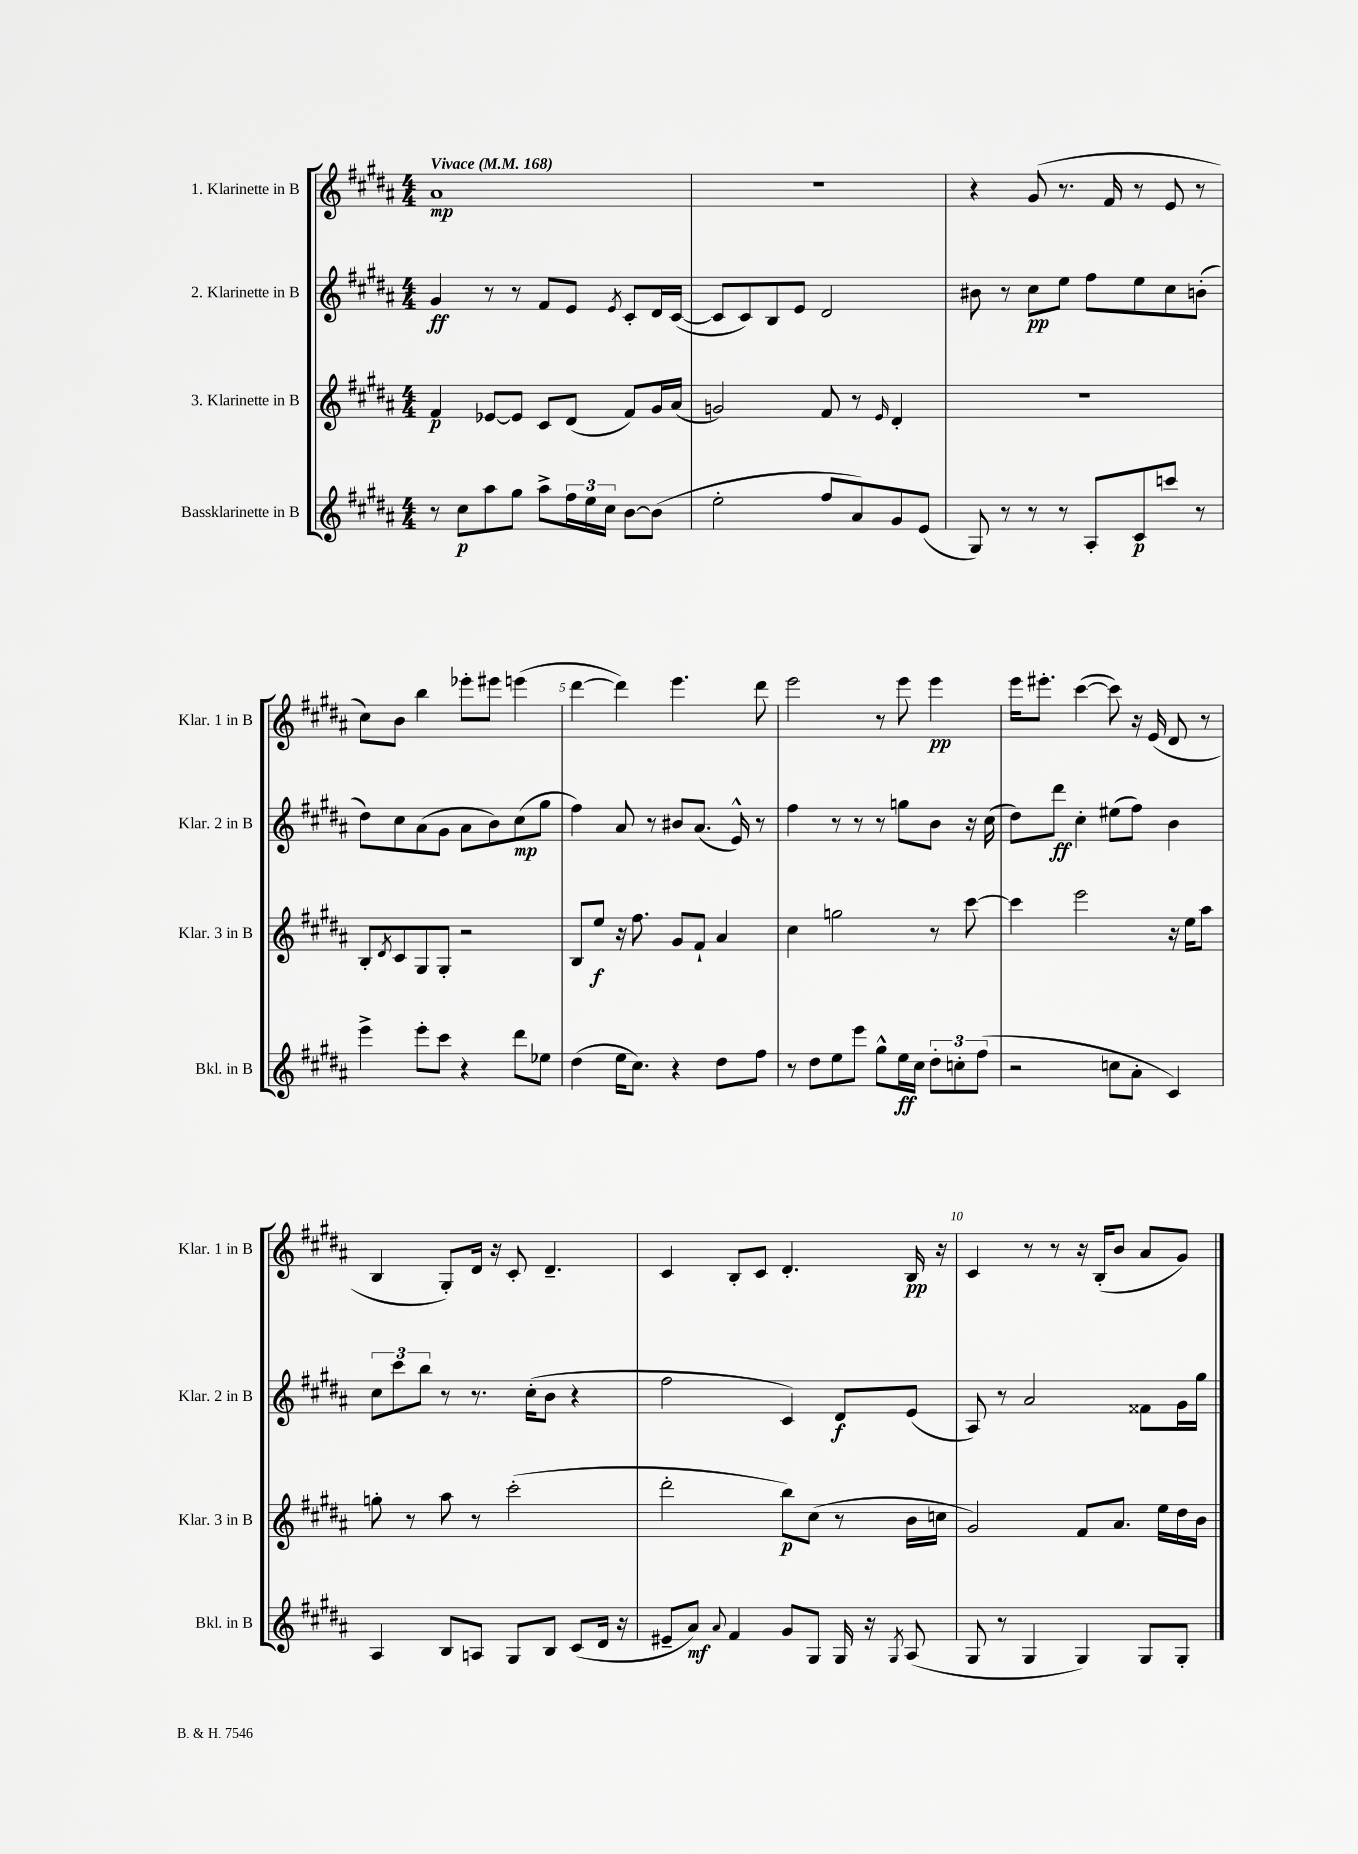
<<
\new StaffGroup <<
\new Staff = "s0" \with { instrumentName = "1. Klarinette in B" shortInstrumentName = "Klar. 1 in B" } {
    \clef treble \key b \major \numericTimeSignature \time 4/4 \tempo "Vivace" 4 = 168
    ais'1\mp |
    R1 |
    r4 gis'8( r8. fis'16 r8 e'8 r8 |
    cis''8) b'8 b''4 ees'''8-. eis'''8 e'''4( |
    dis'''4~ dis'''4) e'''4. dis'''8 |
    e'''2 r8 e'''8 e'''4\pp |
    e'''16 eis'''8.-. cis'''4~( cis'''8) r16 e'16( dis'8 r8 |
    b4 gis8-.) dis'16 r16 cis'8-. dis'4.-- |
    cis'4 b8-. cis'8 dis'4.-. b16\pp r16 |
    cis'4 r8 r8 r16 b16-.( b'8 ais'8 gis'8) \bar "|." |
}
\new Staff = "s1" \with { instrumentName = "2. Klarinette in B" shortInstrumentName = "Klar. 2 in B" } {
    \clef treble \key b \major \numericTimeSignature \time 4/4
    gis'4\ff r8 r8 fis'8 e'8 \acciaccatura { e'8 } cis'8-. dis'16 cis'16~( |
    cis'8 cis'8) b8 e'8 dis'2 |
    bis'8 r8 cis''8\pp e''8 fis''8 e''8 cis''8 b'8-.( |
    dis''8) cis''8 ais'8( gis'8 ais'8 b'8) cis''8\mp( gis''8 |
    fis''4) ais'8 r8 bis'8 ais'8.( e'16-^) r8 |
    fis''4 r8 r8 r8 g''8 b'8 r16 cis''16( |
    dis''8) dis'''8\ff cis''4-. eis''8( fis''8) b'4 |
    \tuplet 3/2 { cis''8 cis'''8 b''8 } r8 r8. cis''16-.( b'8 r4 |
    fis''2 cis'4) dis'8\f e'8( |
    ais8) r8 ais'2 fisis'8 gis'16 gis''16 \bar "|." |
}
\new Staff = "s2" \with { instrumentName = "3. Klarinette in B" shortInstrumentName = "Klar. 3 in B" } {
    \clef treble \key b \major \numericTimeSignature \time 4/4
    fis'4\p ees'8~ ees'8 cis'8 dis'8( fis'8) gis'16 ais'16( |
    g'2) fis'8 r8 \grace { e'16 } dis'4-. |
    R1 |
    b8-. \acciaccatura { dis'8 } cis'8 gis8 gis8-. r2 |
    b8 e''8\f r16 fis''8. gis'8 fis'8-! ais'4 |
    cis''4 g''2 r8 cis'''8~ |
    cis'''4 e'''2 r16 e''16 ais''8 |
    g''8-. r8 ais''8 r8 cis'''2-.( |
    dis'''2-. b''8\p) cis''8( r8 b'16 c''16 |
    gis'2) fis'8 ais'8. e''16 dis''16 b'16 \bar "|." |
}
\new Staff = "s3" \with { instrumentName = "Bassklarinette in B" shortInstrumentName = "Bkl. in B" } {
    \clef treble \key b \major \numericTimeSignature \time 4/4
    r8 cis''8\p ais''8 gis''8 ais''8-> \tuplet 3/2 { fis''16 e''16 cis''16 } b'8~ b'8( |
    e''2-. fis''8 ais'8) gis'8 e'8( |
    gis8) r8 r8 r8 ais8-. cis'8\p c'''8 r8 |
    e'''4-> e'''8-. cis'''8 r4 dis'''8 ees''8 |
    dis''4( e''16 cis''8.) r4 dis''8 fis''8 |
    r8 dis''8 e''8 e'''8 gis''8-^ e''16\ff cis''16 \tuplet 3/2 { dis''8-. c''8-. fis''8( } |
    r2 c''8 ais'8-. cis'4) |
    ais4 b8 a8 gis8 b8 cis'8( dis'16 r16 |
    eis'8-- ais'8\mf) \appoggiatura { ais'8 } fis'4 gis'8 gis8 gis16 r16 \acciaccatura { gis8 } ais8( |
    gis8 r8 gis4 gis4) gis8 gis8-. \bar "|." |
}
>>
>>
\layout { \context { \Score \override BarNumber.break-visibility = ##(#f #t #t) barNumberVisibility = #(every-nth-bar-number-visible 5) } }
